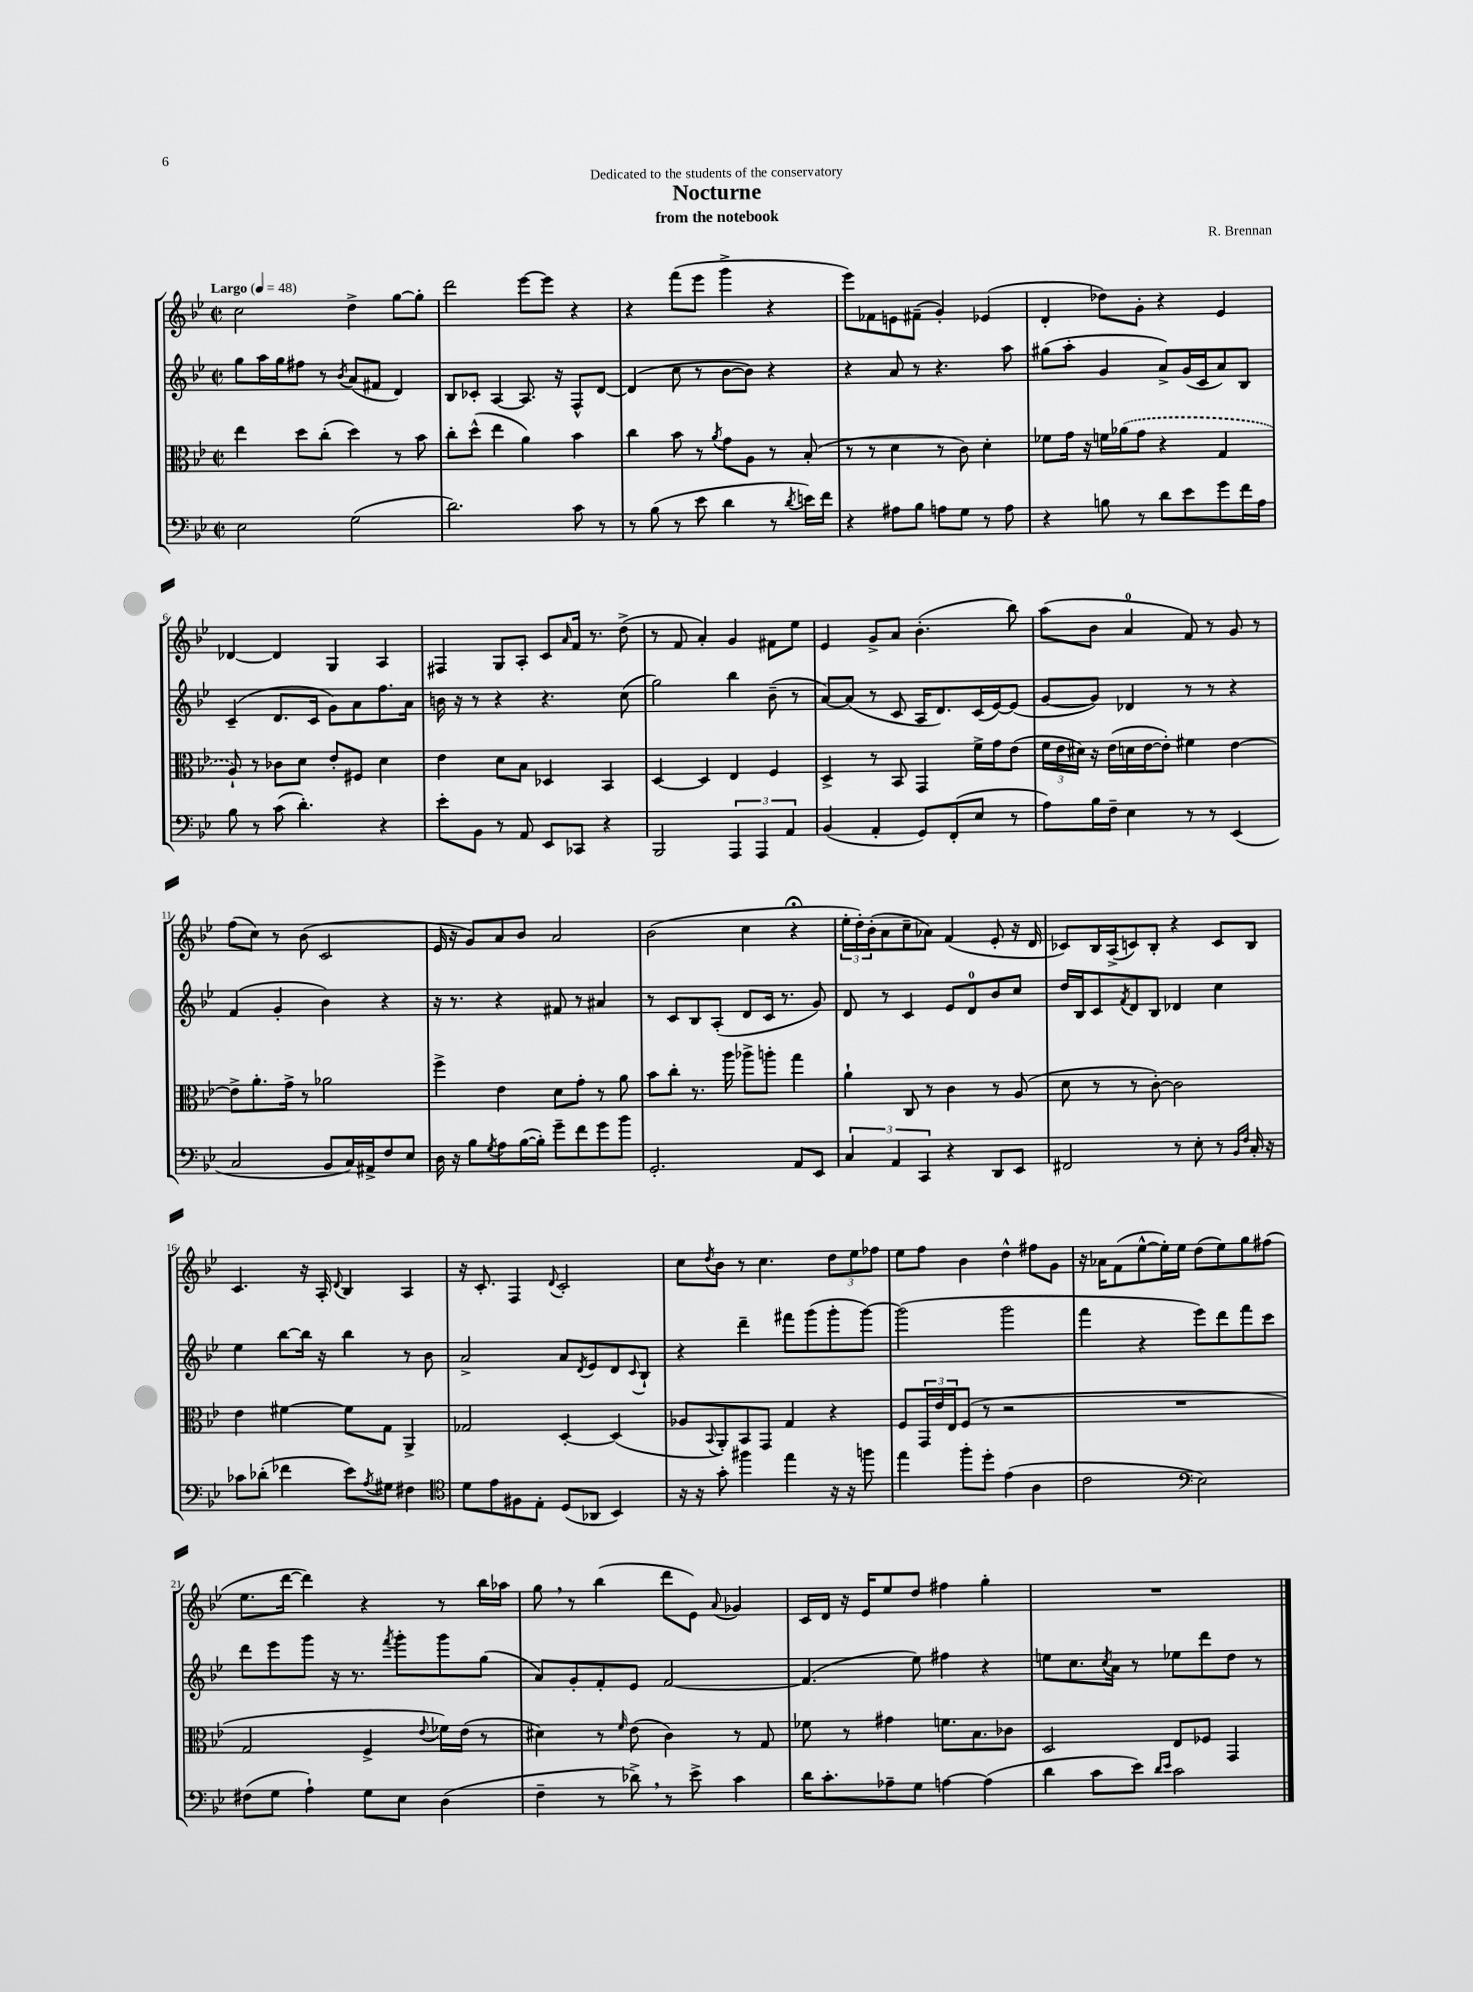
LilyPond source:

\header { title = "Nocturne" composer = "R. Brennan" subtitle = "from the notebook" dedication = "Dedicated to the students of the conservatory" }
<<
\new StaffGroup <<
\new Staff = "s0" {
    \clef treble \key bes \major \defaultTimeSignature \time 2/2 \tempo "Largo" 4 = 48
    c''2 d''4-> g''8~ g''8-. |
    d'''2 ees'''8~ ees'''8 r4 |
    r4 f'''8( ees'''8 g'''4-> r4 |
    ees'''8) fes'8 e'8 fis'8--( g'4-.) ees'4( |
    d'4-. des''8) g'8-. r4 ees'4 |
    des'4~ des'4 g4 a4 |
    fis4 g8 a8-. c'8 \grace { a'16 } f'16 r8. d''8->( |
    r8 f'8 a'4-.) g'4 fis'8 ees''8 |
    ees'4 g'8-> a'8 bes'4.-.( bes''8) |
    a''8( bes'8 a'4-0 f'8) r8 g'8 r8 |
    f''8( c''8) r8 bes'8( c'2 |
    ees'16 r16 g'8) a'8 bes'8 a'2 |
    bes'2( c''4 r4\fermata |
    \tuplet 3/2 { ees''16-. d''16-.) bes'16-.( } a'8 c''8-- aes'8) f'4( ees'8-. r16 d'16 |
    ces'8) bes16 a16->( c'8) bes8-. r4 c'8 bes8 |
    c'4. r16 a16-. \appoggiatura { d'8 } bes4 a4 |
    r16 c'8.-. f4 \appoggiatura { d'8 } c'2-. |
    c''8 \acciaccatura { d''8 } bes'8 r8 c''4. \tuplet 3/2 { d''8 ees''8 fes''8 } |
    ees''8 f''8 bes'4 d''4-^ fis''8 g'8 |
    r16 aes'16 f'8( ees''8~-^ ees''16-.) ees''16 d''8( ees''8) g''8 fis''8( |
    ees''8. d'''16~ d'''4) r4 r8 bes''16 aes''16 |
    g''8 \breathe r8 bes''4( d'''8 ees'8) \appoggiatura { a'8 } ges'4 |
    c'16 d'16 r16 ees'16 ees''8 d''8 fis''4 g''4-. |
    R1 \bar "|." |
}
\new Staff = "s1" {
    \clef treble \key bes \major \defaultTimeSignature \time 2/2
    g''8 a''16 g''16 fis''8 r8 \acciaccatura { bes'8 } a'8( fis'8 d'4) |
    bes8 ces'8-. a4~ a8. r16 f8-^ d'8~ |
    d'4( c''8 r8 bes'8~ bes'8) r4 |
    r4 a'8 r8 r4. a''8 |
    gis''8( a''8-. g'4 a'8->) g'16( c'16 a'8) bes8 |
    c'4--( d'8. c'16 g'8) a'8 f''8. a'16 |
    b'16 r16 r8 r4 r4. c''8( |
    g''2) bes''4 bes'8--( r8 |
    a'8~) a'8( r8 c'8 a16 d'8.) c'16( ees'16~) ees'8( |
    g'8~ g'8) des'4 r8 r8 r4 |
    f'4( g'4-. bes'4) r4 |
    r16 r8. r4 fis'8 r8 ais'4 |
    r8 c'8 bes8 a8-.( d'8 c'16 r8. g'8) |
    d'8 r8 c'4 ees'8 d'8-0 bes'8 c''8 |
    d''16 bes16 c'8 \acciaccatura { f'8 } d'8 bes8 des'4 c''4 |
    ees''4 bes''8~ bes''16 r16 bes''4 r8 bes'8 |
    a'2-> a'8 \acciaccatura { d'8 } ees'8 d'8 \appoggiatura { c'8 } bes8-! |
    r4 d'''4-- fis'''8 g'''8( g'''8-. g'''8~) |
    g'''2( g'''2 |
    f'''4 r4 ees'''8) d'''8 f'''8 c'''8 |
    d'''8 ees'''8 g'''8 r16 r8. \acciaccatura { f'''8 } g'''8-. g'''8 g''8( |
    a'8) g'8-. f'8-. ees'8 f'2~ |
    f'4.( ees''8) fis''4 r4 |
    e''8 c''8. \acciaccatura { c''8 } a'16 r8 ees''8 d'''8 d''8 r8 \bar "|." |
}
\new Staff = "s2" {
    \clef alto \key bes \major \defaultTimeSignature \time 2/2
    ees''4 d''8 c''8-.( d''4) r8 bes'8 |
    c''8-. d''8-^( ees''4 a'4) bes'4 |
    c''4 bes'8 r8 \acciaccatura { a'8 } g'8 a8 r8 bes8-.( |
    r8 r8 d'4 r8 c'8) d'4-. |
    fes'8 g'16 r16 f'16 \once \slurDashed aes'16( g'8 r4 g4 |
    a8-!) r8 ces'8 d'8 ees'8-. fis8 d'4 |
    ees'4 d'8 bes8 des4 bes,4 |
    d4~ d4 ees4 f4 |
    d4-> r8 bes,8 g,4 f'16-> g'16 ees'8( |
    \tuplet 3/2 { f'16 ees'16 dis'16) } r16 ees'16( d'16 ees'16~ ees'8-.) fis'4 ees'4~ |
    ees'8-> a'8.-. g'16-> r8 aes'2 |
    f''4-> ees'4 d'8 g'8-. r8 a'8 |
    bes'8 c''8-. r8. a''16 aes''8-> a''8-. g''4 |
    a'4-! c8 r8 c'4 r8 a8( |
    d'8 r8 r8 c'8~-.) c'2 |
    ees'4 fis'4~ fis'8 g8 a,4-> |
    ges2 d4~-. d4( |
    aes8 \appoggiatura { bes,8 } a,8-.) bes,8 g,8 g4 r4 |
    f8 \tuplet 3/2 { g,16 ees'16 ees16 } f8( r8 r2 |
    R1 |
    g2 f4-> \appoggiatura { ees'8 } fes'16) ees'16( r8 |
    dis'4) r8 \grace { f'16 } ees'8( c'4) r8 g8 |
    fes'8 r8 gis'4 f'8. bes8. ces'8 |
    d2 ees8 fes8 g,4 \bar "|." |
}
\new Staff = "s3" {
    \clef bass \key bes \major \defaultTimeSignature \time 2/2
    ees2 g2( |
    d'2.) c'8 r8 |
    r8 bes8( r8 ees'8 d'4 r8 \acciaccatura { d'8 } e'16) f'16 |
    r4 ais8 bes8 a8 g8 r8 a8 |
    r4 b8 r8 d'8 ees'8 g'8 f'16 a16 |
    bes8 r8 c'8( d'4.-.) r4 |
    ees'8-. bes,8 r8 a,8 ees,8 ces,8 r4 |
    bes,,2 \tuplet 3/2 { a,,4 a,,4 a,4 } |
    bes,4( a,4-. g,8) f,8-.( ees8 r8 |
    a8) bes16 f16-- ees4 r8 r8 ees,4( |
    c2 bes,8 c16) ais,16-> f8 ees8 |
    d16 r16 bes8 \acciaccatura { g8 } a8 bes16~( bes16-.) g'8-- f'8 g'8 bes'8 |
    g,2.-. a,8 ees,8 |
    \tuplet 3/2 { c4 a,4 c,4 } r4 d,8 ees,8 |
    fis,2 r8 ees8-. r8 \grace { bes,16 f16 } c16-. r16 |
    ces'8 des'8-.( fes'4 ees'8) \acciaccatura { a8 } gis8 fis4 |
    \clef tenor d'8 ees'8 fis8 ees8-. d8( aes,8 bes,4) |
    r16 r16 g'8-. fis''4 ees''4 r16 r16 f''8 |
    ees''4 f''8-. d''8-. ees'4( a4 |
    c'2 \clef bass ees2) |
    fis8( g8 a4-!) g8 ees8 d4( |
    f4-- r8 des'8->) \breathe r8 ees'8-> c'4 |
    d'16 c'8.-. aes8-- g8 a4~ a4( |
    d'4 c'8 ees'8) \grace { d'16 ees'16 } c'2 \bar "|." |
}
>>
>>
